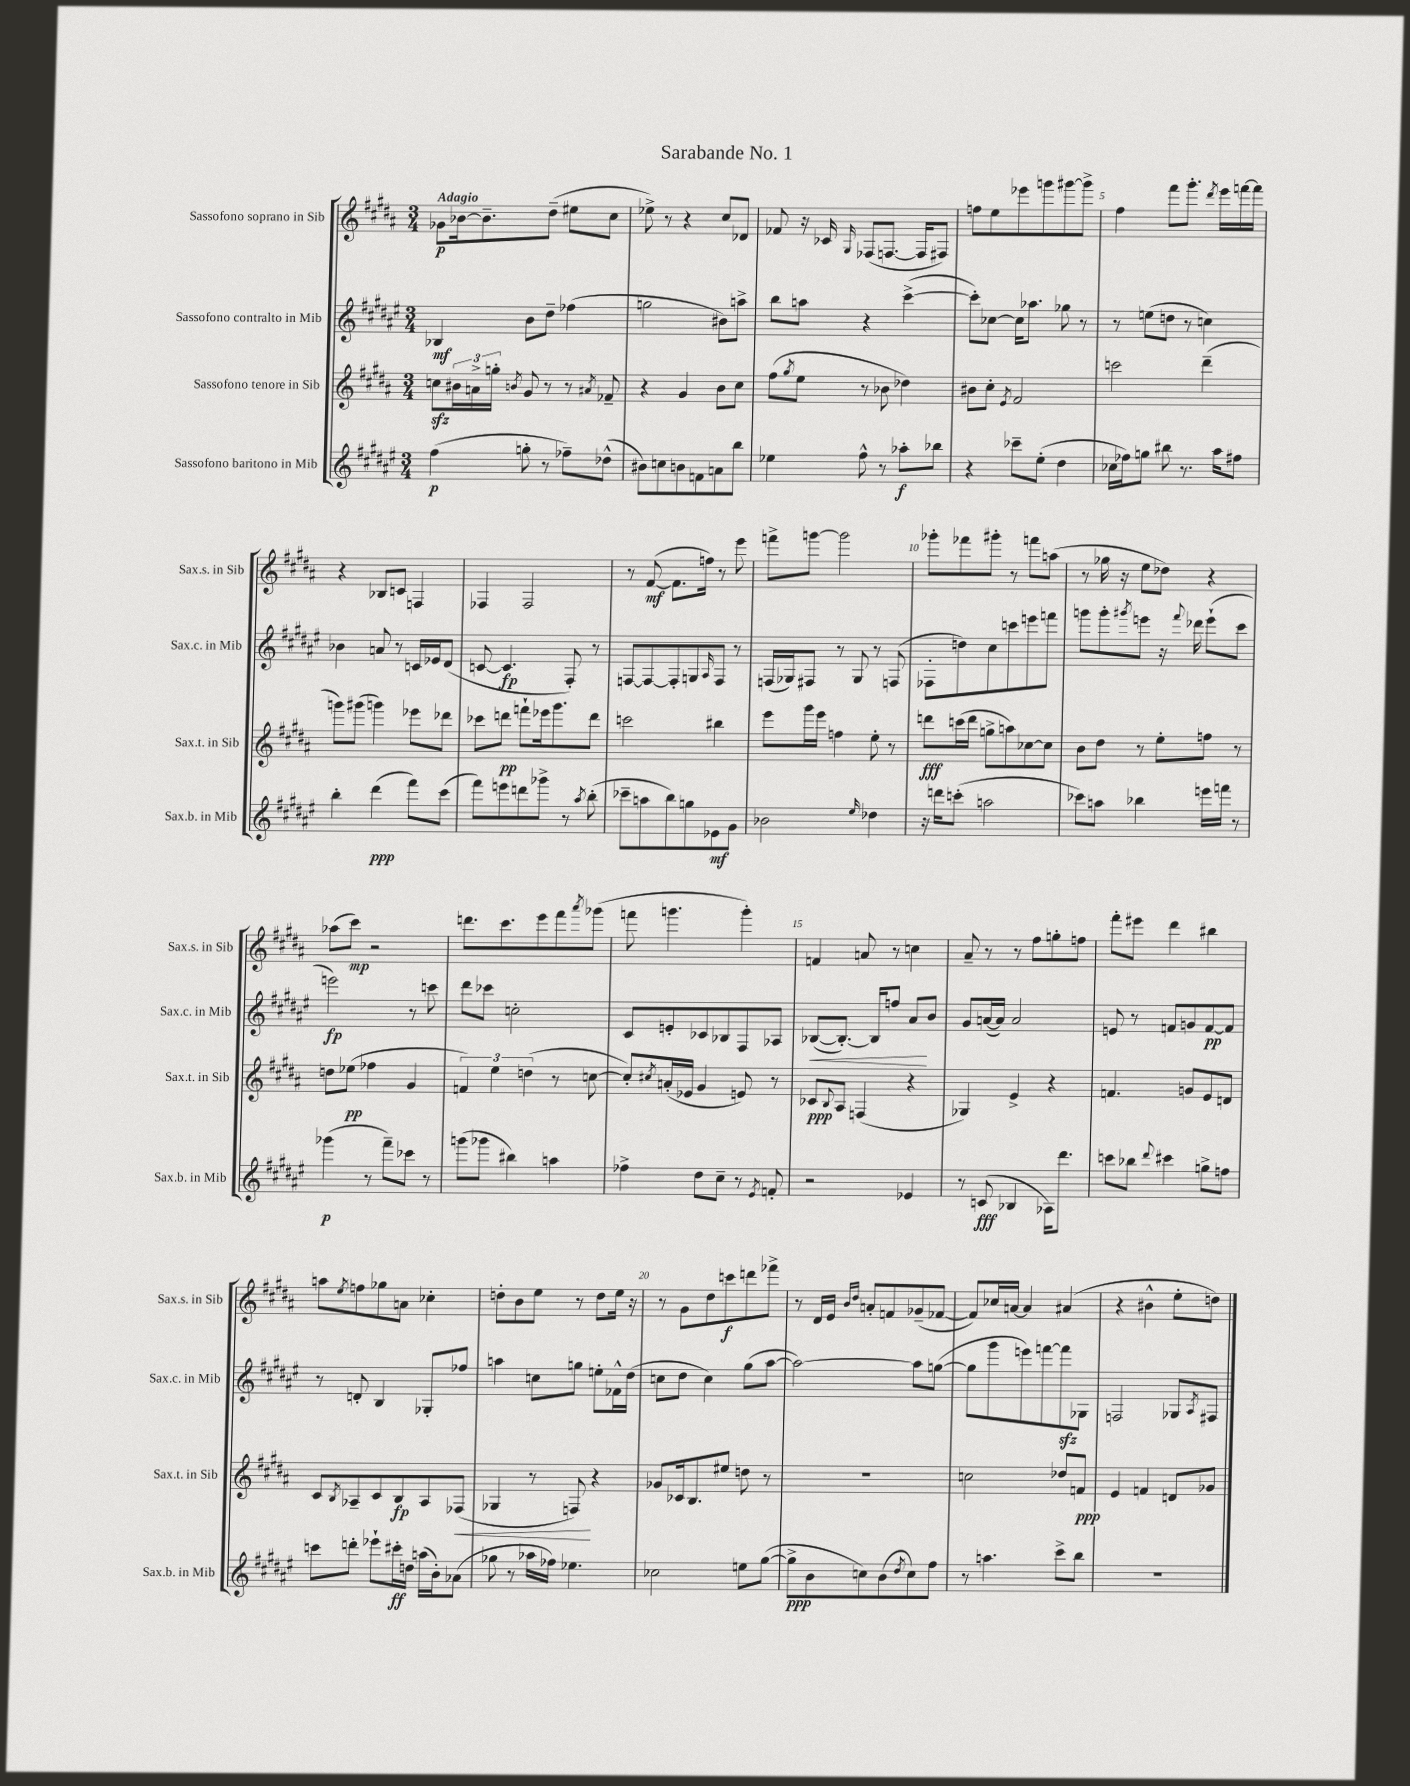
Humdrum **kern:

**kern	**kern	**kern	**kern
*staff4	*staff3	*staff2	*staff1
*clefG2	*clefG2	*clefG2	*clefG2
*k[f#c#g#d#a#e#]	*k[f#c#g#d#a#]	*k[f#c#g#d#a#e#]	*k[f#c#g#d#a#]
*M3/4	*M3/4	*M3/4	*M3/4
(4ff#	8cc	4B-	8g-
.	24b#	.	[16b-
.	24a^	.	.
.	.	.	8.b-~]
.	24gg'	.	.
.	8qb	.	.
8gg'	8g#	8b	.
8r	8r	8dd#~	(8dd#~
8ff-~)	8r	(4ff-	8ee#
.	8qa#	.	.
(8dd-^^	8f-~	.	8cc#
=	=	=	=
8b#)	4r	2gg	8ee-^)
8cc	.	.	8r
8b	4g#	.	4r
8f	.	.	.
8a	8b	8b#)	8cc#
8bb	8cc#	8aa^	8d-
=	=	=	=
4ee-	(8ff#	8bb	8f-
.	8qgg#	.	.
.	8ee	8aa	16r
.	.	.	16c-
.	.	.	16qqG#
8ff#^^	8r	4r	(8F-
8r	8b-	.	[8.F
8aa-'	4dd-)	([4ccc#^	.
.	.	.	16F]
8bb-	.	.	8F#)
=	=	=	=
4r	8b#	8ccc#'])	8ff
.	8cc#'	[8cc-	8ee
.	8qe	.	.
8ccc-~	2f#	16cc-]	8eee-
.	.	8.aa-	.
(8ee#'	.	.	8ggg
4dd#	.	8gg-	[8ggg#
.	.	8r	8ggg#^]
=	=	=	=
16cc-	2ccc	8r	4ff#
16ff-)	.	.	.
8gg	.	(8ee	.
8bb#	.	8dd	8fff#
8.r	.	8r	8.ggg#'
.	(4ddd#~	4cc)	.
.	.	.	8qddd#
16aa#	.	.	16eee
8ff#	.	.	[16fff
.	.	.	16fff]
=	=	=	=
4bb'	8ggg)	4b-	4r
.	(8ggg#	.	.
(4ddd#	4ggg)	8a	8B-
.	.	8r	8c
8fff#)	8eee-	16c	4F
.	.	16e-	.
(8ccc#	8ddd-	(8d#	.
=	=	=	=
8fff#)	8ccc-	[8c	4F-
8eee	8ddd	4.c]	.
8ddd	8fff`	.	2F-
8ggg-^	16eee-	.	.
.	8.ggg#	.	.
8r	.	8F#')	.
8qaa#	.	.	.
(8bb'	8ddd	8r	.
=	=	=	=
8ccc-~	2ccc	[8F	8r
8aa	.	8F_	([8f#
8bb)	.	8F']	8.f#]
8gg	.	8G	.
.	.	.	16ff)
.	.	16qqA#	.
8e-	4bb#	8F	8r
8g#	.	8r	8eee
=	=	=	=
2b-	8eee	(16F	8fff^
.	.	16G-)	.
.	16ggg#	8F#	[8ggg
.	16eee	.	.
.	4ff	8r	2ggg]
.	.	8G-	.
16qqee#	.	.	.
4dd-	8ee'	8r	.
.	8r	(8F	.
=	=	=	=
16r	8ddd	8F-'	8ggg-'
16ddd	.	.	.
(8ccc'	(16ccc	8dd)	8fff-
.	16ddd	.	.
2aa	8gg^	8cc#	8ggg#'
.	8aa)	8ccc	8r
.	[8cc-	8eee	8fff
.	8cc-]	8fff	(8aa
=	=	=	=
8ccc-)	8b	8ggg	8r
8aa	8dd#	8ggg'	16gg-
.	.	.	16r
.	.	8qggg#	.
4bb-	8r	8eee	8ee
.	8ee'	16r	8dd-)
.	.	8qqfff#	.
.	.	16ddd-	.
16eee	8ff	(8eee`	4r
16fff	.	.	.
8r	8r	8ccc#	.
=	=	=	=
(4ggg-	8dd	2eee)	(8aa-
.	(8ee-	.	8ccc#)
8r	4ff-	.	2r
8fff#~)	.	.	.
8ccc-	4g#	8r	.
8r	.	8ccc	.
=	=	=	=
(8ggg	6f)	8ddd#	8.ddd
8ggg-	.	8ccc-	.
.	6ee	.	.
.	.	.	8.ccc#
4bb#)	.	2cc'	.
.	(6dd	.	.
.	.	.	8eee
4aa	8r	.	8fff#
.	.	.	8qaaa#
.	[8cc	.	(8ggg-
=	=	=	=
4ff-^	8cc'])	8c#	8fff
.	8qcc#	.	.
.	(16a'	8e'	4.ggg
.	16e-	.	.
8dd#	4g#	8c-	.
8cc#~	.	8B-	.
8r	8e)	8F#	4ggg')
8qe#	.	.	.
8f'	8r	8A-	.
=	=	=	=
2r	8c-	([8B-	4f
.	8qqB	.	.
.	8A#	8.B-'_)	.
.	(4F	.	8a
.	.	16B-]	.
.	.	8ff	8r
4e-	4r	8a#	4cc
.	.	8b	.
=	=	=	=
8r	4G-)	8g#	8a#~
(8c	.	([16a	8r
.	.	16a])	.
4B-	4e^	2a	8r
.	.	.	8ff#
16A-)	4r	.	8gg'
8.ddd#	.	.	.
.	.	.	8ff
=	=	=	=
8ccc	4.f	8e	8fff#'
8bb-	.	8r	8eee#
8qqddd#	.	.	.
4ccc#	.	8f	4ddd#
.	8g	8g	.
8gg^	8e	[8f	4bb#
8ff	8d	8f]	.
=	=	=	=
8ccc	8c#	8r	8aa
.	8qB	.	8qee
8ddd'	8A-~	8d'	8ff
8eee-`	8c#	4B	8gg-
16ccc#'	8B	.	8a
16dd	.	.	.
(16aa	8A-	8G-'	4cc-'
16b')	.	.	.
(8a-	(8F-	8ff-	.
=	=	=	=
8gg-	4G-	4aa	8dd'
8r	.	.	8b
16aa-	8r	8cc	8ee
16ff-)	.	.	.
4.ee-	8F)	8gg	8r
.	4r	8ee'	8dd
.	.	16f-^^	16ee
.	.	(16dd#	16r
=	=	=	=
2cc-	8g-	8cc	8r
.	16c-	8dd#	8g#
.	8.B	.	.
.	.	4cc)	8dd#
.	8ee#	.	8ccc
8ee	8dd	(8gg#	8ddd
([8gg#	8r	[8aa#	8fff-^
=	=	=	=
8gg#^]	2.r	2aa#_)	8r
8b	.	.	16d#
.	.	.	16e
.	.	.	16qqb
.	.	.	16qqdd#
8cc)	.	.	8a'
(8b	.	.	8f
8qdd#	.	.	.
8cc)	.	8aa#]	(8g-~
8ff#	.	([8gg	[8f-
=	=	=	=
8r	2cc	8gg]	8f-])
4.aa	.	8ggg#	16cc-
.	.	.	[16a
.	.	8eee)	4a]
.	.	[8fff	.
8ccc#^	8dd-	8fff]	(4a#
8bb	8f	8G-	.
=	=	=	=
2.r	4e	2F	4r
.	4f	.	4b#^^
.	8d	8G-	8ee'
.	.	8qA#	.
.	8g-	8F#	8dd)
==	==	==	==
*-	*-	*-	*-
